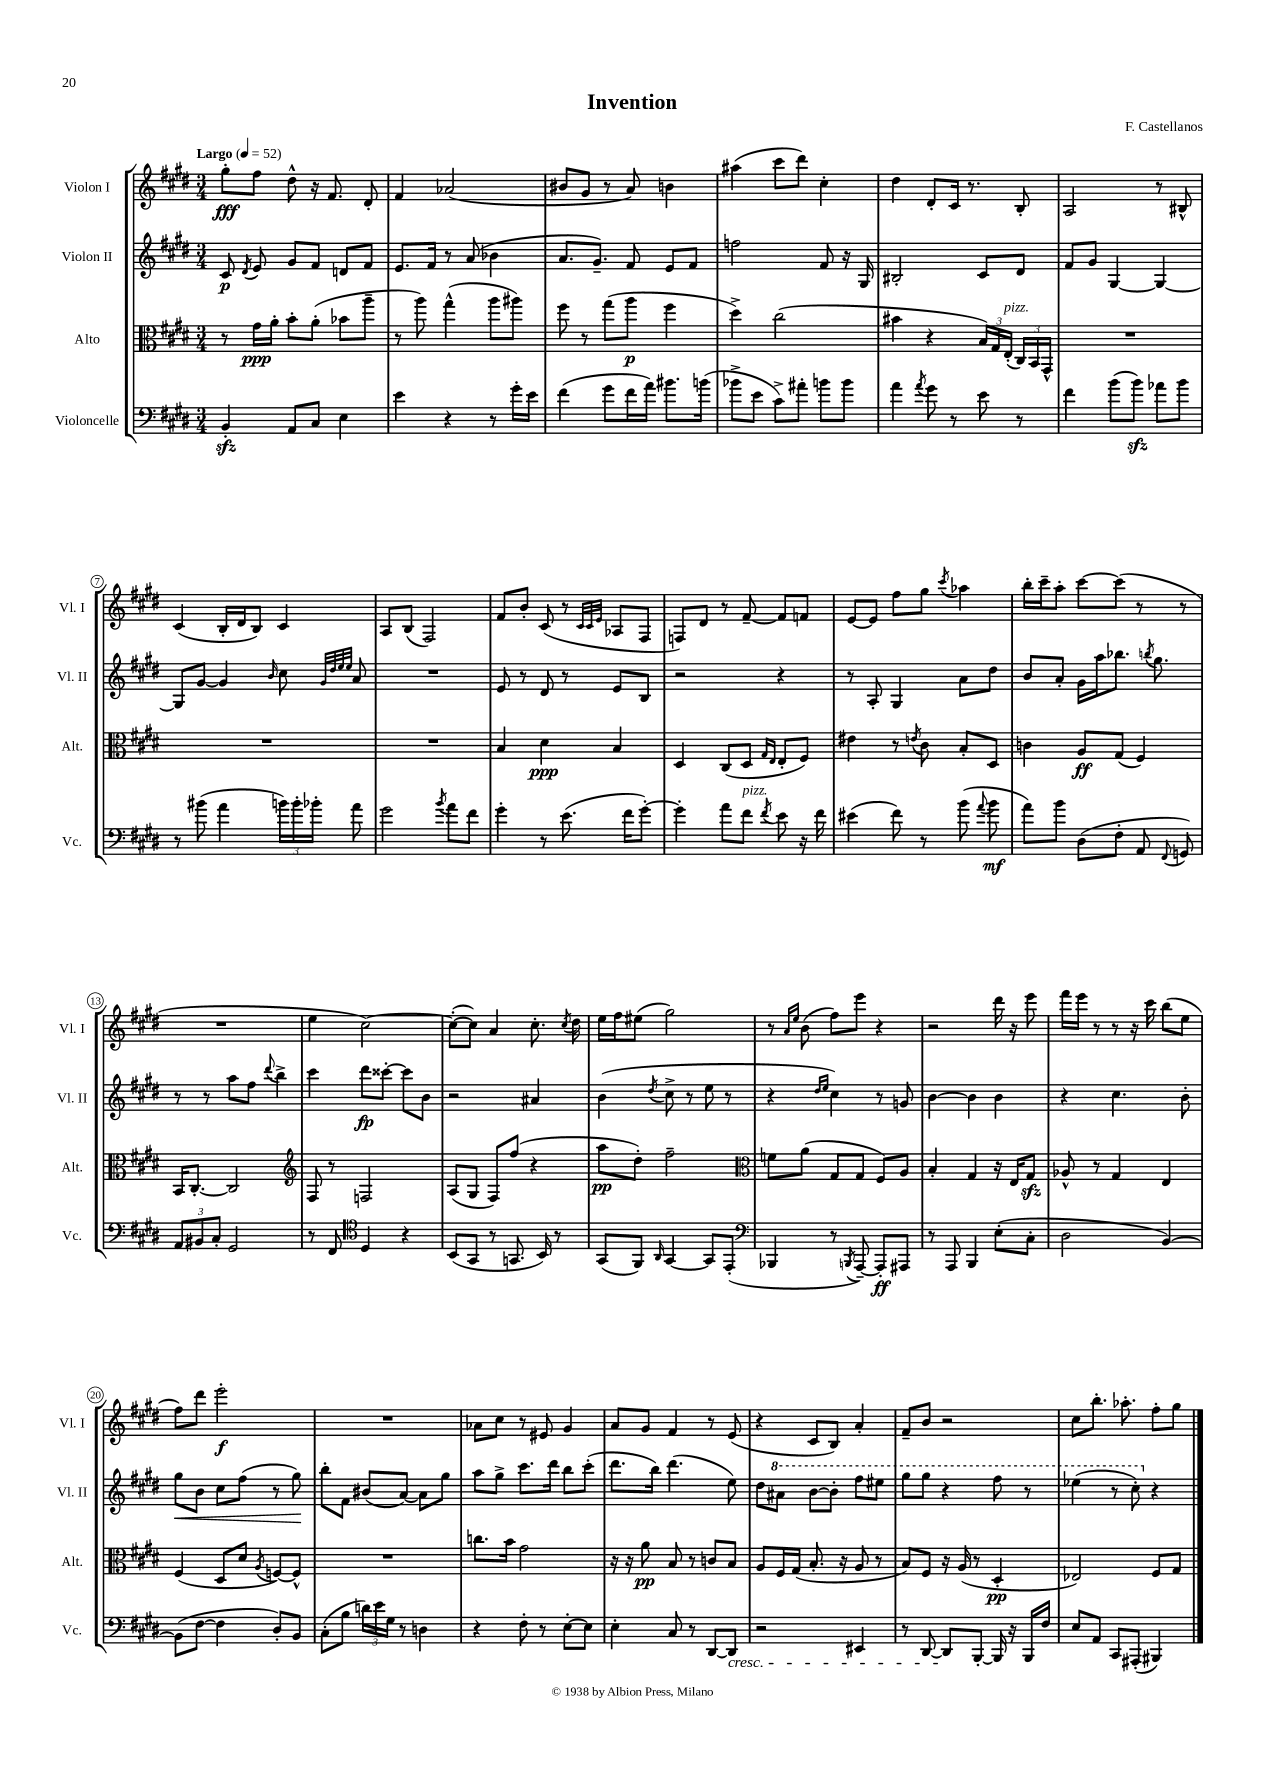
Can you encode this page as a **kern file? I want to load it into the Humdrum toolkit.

**kern	**dynam	**kern	**dynam	**kern	**dynam	**kern	**dynam
*part4	*part4	*part3	*part3	*part2	*part2	*part1	*part1
*staff4	*staff4	*staff3	*staff3	*staff2	*staff2	*staff1	*staff1
*I"Violoncelle	*	*I"Alto	*	*I"Violon II	*	*I"Violon I	*
*I'Vc.	*	*I'Alt.	*	*I'Vl. II	*	*I'Vl. I	*
*clefF4	*	*clefC3	*	*clefG2	*	*clefG2	*
*k[f#c#g#d#]	*	*k[f#c#g#d#]	*	*k[f#c#g#d#]	*	*k[f#c#g#d#]	*
*M3/4	*	*M3/4	*	*M3/4	*	*M3/4	*
*MM52	*	*MM52	*	*MM52	*	*MM52	*
=1	=1	=1	=1	=1	=1	=1	=1
!	!	!	!	!	!	!LO:TX:a:B:t=Largo	!
4BBzz'/	.	8r	.	8c#/	p	8gg#'\L	fff
.	.	.	.	8qd#/	.	.	.
.	.	16g#\LL	ppp	8e/	.	8ff#\J	.
.	.	16a'\JJ	.	.	.	.	.
8AA/L	.	8b'\L	.	8g#/L	.	8dd#^^\	.
8C#/J	.	(8a'\J	.	8f#/J	.	16r	.
.	.	.	.	.	.	8.f#/	.
4E\	.	8b-X\L	.	8dn/L	.	.	.
.	.	8aa~\J	.	8f#/J	.	8d#'/	.
=2	=2	=2	=2	=2	=2	=2	=2
4e\	.	8r	.	8.e/L	.	4f#/	.
.	.	8aa\)	.	.	.	.	.
.	.	.	.	16f#/Jk	.	.	.
4r	.	(4gg#^^\	.	8r	.	(2a-X/	.
.	.	.	.	(8a/	.	.	.
8r	.	8aa\L	.	4b-X\	.	.	.
16g#'\LL	.	8aa#X\J)	.	.	.	.	.
16e\JJ	.	.	.	.	.	.	.
=3	=3	=3	=3	=3	=3	=3	=3
(4f#\	.	8ff#\	.	8.a/L	.	8b#X/L	.
.	.	8r	.	.	.	8g#/J	.
.	.	.	.	8.g#~/J)	.	.	.
8g#\L	.	(8gg#\L	.	.	.	8r	.
16f#\L	.	8aa\J	p	8f#/	.	8a/)	.
16a\JJ)	.	.	.	.	.	.	.
8.b#X\L	.	4ff#\	.	8e/L	.	4bn\	.
.	.	.	.	8f#/J	.	.	.
(16bn\Jk	.	.	.	.	.	.	.
=4	=4	=4	=4	=4	=4	=4	=4
8b-X^\L	.	4dd#^\)	.	2ffn\	.	(4aa#X\	.
8e\J	.	.	.	.	.	.	.
8c#^\L)	.	(2cc#\	.	.	.	8ccc#\L	.
8a#X'\J	.	.	.	.	.	8ddd#\J)	.
8bn\L	.	.	.	8f#/	.	4cc#'\	.
8b\J	.	.	.	16r	.	.	.
.	.	.	.	16G#/	.	.	.
=5	=5	=5	=5	=5	=5	=5	=5
4a\	.	4b#X\	.	2B#X'/	.	4dd#\	.
8qa/	.	.	.	.	.	.	.
8g#\	.	4r	.	.	.	8d#'/L	.
8r	.	.	.	.	.	16c#/Jk	.
.	.	.	.	.	.	8.r	.
8e\	.	24B/LL)	.	8c#/L	.	.	.
.	.	24G#/	.	.	.	.	.
!	!	!LO:TX:a:i:t=pizz.	!	!	!	!	!
.	.	(24E'/JJ	.	.	.	.	.
8r	.	24C#/LL)	.	8d#/J	.	8B'/	.
.	.	24BB/	.	.	.	.	.
.	.	24GG#^^/JJ	.	.	.	.	.
=6	=6	=6	=6	=6	=6	=6	=6
4f#\	.	2.r	.	8f#/L	.	2A/	.
.	.	.	.	8g#/J	.	.	.
(8b\L	.	.	.	[4G#/	.	.	.
8bzz\J)	.	.	.	.	.	.	.
8a-X\L	.	.	.	4G#/_	.	8r	.
8b\J	.	.	.	.	.	8B#X^^/	.
!!LO:LB:g=z
=7	=7	=7	=7	=7	=7	=7	=7
8r	.	2.r	.	8G#/L]	.	(4c#/	.
(8b#X\	.	.	.	[8g#/J	.	.	.
4a\	.	.	.	4g#/]	.	16B'/LL	.
.	.	.	.	.	.	16d#/J	.
.	.	.	.	.	.	8B/J)	.
.	.	.	.	16qqb/	.	.	.
24bn\LL)	.	.	.	8cc#\	.	4c#/	.
24b'\	.	.	.	.	.	.	.
24b-X'\JJ	.	.	.	.	.	.	.
.	.	.	.	32qqg#/LLL	.	.	.
.	.	.	.	32qqdd#/	.	.	.
.	.	.	.	32qqee/	.	.	.
.	.	.	.	32qqee/JJJ	.	.	.
8a\	.	.	.	8a/	.	.	.
=8	=8	=8	=8	=8	=8	=8	=8
2g#\	.	2.r	.	2.r	.	8A/L	.
.	.	.	.	.	.	(8B/J	.
.	.	.	.	.	.	2F#/)	.
8qb/	.	.	.	.	.	.	.
8a\L	.	.	.	.	.	.	.
8f#\J	.	.	.	.	.	.	.
=9	=9	=9	=9	=9	=9	=9	=9
4g#'\	.	4B/	.	8e/	.	8f#/L	.
.	.	.	.	8r	.	8b'/J	.
8r	.	4d#\	ppp	8d#/	.	(8c#/	.
(8.e\	.	.	.	8r	.	8r	.
.	.	.	.	.	.	32qqc#/LLL	.
.	.	.	.	.	.	32qqc#/	.
.	.	.	.	.	.	32qqe/JJJ	.
.	.	4B/	.	8e/L	.	8A-X/L	.
16f#\KL	.	.	.	.	.	.	.
[8g#'\J)	.	.	.	8B/J	.	8F#/J	.
=10	=10	=10	=10	=10	=10	=10	=10
4g#'\]	.	4D#/	.	2r	.	8Fn/L)	.
.	.	.	.	.	.	8d#/J	.
8a\L	.	(8C#/L	.	.	.	8r	.
!LO:TX:a:i:t=pizz.	!	!	!	!	!	!	!
8f#\J	.	8D#/J	.	.	.	[8f#~/	.
.	.	16qqG#/LL	.	.	.	.	.
8qf#/	.	16qqE/JJ	.	.	.	.	.
8e\	.	8E'/L	.	4r	.	8f#/L]	.
16r	.	8F#/J)	.	.	.	8fn/J	.
16f#\	.	.	.	.	.	.	.
=11	=11	=11	=11	=11	=11	=11	=11
(4e#X\	.	4e#X\	.	8r	.	[8e/L	.
.	.	.	.	8A'/	.	8e/J]	.
8f#\)	.	8r	.	4G#/	.	8ff#\L	.
.	.	8qen/	.	.	.	.	.
8r	.	8c#\	.	.	.	8gg#\J	.
.	.	.	.	.	.	8qccc#/	.
(8b\	.	8B'/L	.	8a\L	.	4aa-X\	.
8qqa/	.	.	.	.	.	.	.
8b\	mf	8D#/J	.	8dd#\J	.	.	.
=12	=12	=12	=12	=12	=12	=12	=12
8a\L)	.	4cn\	.	8b/L	.	16bb'\LL	.
.	.	.	.	.	.	16ccc#~\J	.
8b\J	.	.	.	8a'/J	.	8aa'\J	.
(8D#\L	.	8A/L	ff	16g#\LL	.	[8ccc#\L	.
.	.	.	.	16aa\J	.	.	.
8F#'\J	.	(8G#/J	.	8.bb-X\J	.	(8ccc#\J]	.
8AA/	.	4F#/)	.	.	.	8r	.
.	.	.	.	8qbbn/	.	.	.
.	.	.	.	8.gg#\	.	.	.
8qqFF#/	.	.	.	.	.	.	.
8GGn/)	.	.	.	.	.	8r	.
!!LO:LB:g=z
=13	=13	=13	=13	=13	=13	=13	=13
12AA/L	.	16BB/KL	.	8r	.	2.r	.
.	.	[8.C#'/J	.	.	.	.	.
12BB#X/	.	.	.	.	.	.	.
.	.	.	.	8r	.	.	.
12C#'/J	.	.	.	.	.	.	.
2GG#/	.	2C#/]	.	8aa\L	.	.	.
.	.	.	.	8ff#\J	.	.	.
.	.	.	.	8qqddd#/	.	.	.
.	.	.	.	4bb^\	.	.	.
=14	=14	=14	=14	=14	=14	=14	=14
*	*	*clefG2	*	*	*	*	*
8r	.	8F#/	.	4ccc#\	.	4ee\	.
8FF#/	.	8r	.	.	.	.	.
*clefC4	*	*	*	*	*	*	*
4D#/	.	2Fn/	.	8ddd#\L	fp	[2cc#\)	.
.	.	.	.	[8ccc##X'\J	.	.	.
4r	.	.	.	8ccc##\L]	.	.	.
.	.	.	.	8b\J	.	.	.
=15	=15	=15	=15	=15	=15	=15	=15
(8BB/L	.	(8A/L	.	2r	.	(8cc#'\L_	.
8GG#/J	.	8G#/J	.	.	.	8cc#\J])	.
8r	.	8F#/L)	.	.	.	4a/	.
8.GGn/	.	(8ff#/J	.	.	.	.	.
.	.	4r	.	4a#X/	.	8.cc#'\	.
16BB/)	.	.	.	.	.	.	.
8r	.	.	.	.	.	.	.
.	.	.	.	.	.	8qcc#/	.
.	.	.	.	.	.	16dd#\	.
=16	=16	=16	=16	=16	=16	=16	=16
(8GG#/L	.	8aa\L	pp	(4b\	.	16ee\LL	.
.	.	.	.	.	.	16ff#\J	.
8FF#/J)	.	8dd#'\J)	.	.	.	(8ee#X\J	.
16qqAA/	.	.	.	8qdd#/	.	.	.
[4GG#/	.	2ff#~\	.	8cc#^\	.	2gg#\)	.
.	.	.	.	8r	.	.	.
8GG#/L]	.	.	.	8ee\	.	.	.
(8EE'/J	.	.	.	8r	.	.	.
=17	=17	=17	=17	=17	=17	=17	=17
*clefF4	*	*clefC3	*	*	*	*	*
4BBB-X/	.	8fn\L	.	4r	.	8r	.
.	.	.	.	.	.	16qqa/LL	.
.	.	.	.	.	.	16qqee/JJ	.
.	.	(8a\J	.	.	.	(8b\	.
.	.	.	.	16qqdd#/LL	.	.	.
.	.	.	.	16qqee/JJ	.	.	.
8r	.	8G#/L	.	4cc#\)	.	8ff#\L)	.
8qBBBn/	.	.	.	.	.	.	.
[8AAA~/)	.	8G#/J	.	.	.	8eee\J	.
8AAA'/L]	ff	8F#/L)	.	8r	.	4r	.
8AAA#X/J	.	8A/J	.	8gn/	.	.	.
=18	=18	=18	=18	=18	=18	=18	=18
8r	.	4B'/	.	[4b\	.	2r	.
8AAA/	.	.	.	.	.	.	.
4BBB/	.	4G#/	.	4b\]	.	.	.
(8E'\L	.	16r	.	4b\	.	16ddd#\	.
.	.	16E/KL	.	.	.	16r	.
8C#'\J	.	8G#zz/J	.	.	.	8eee\	.
=19	=19	=19	=19	=19	=19	=19	=19
2D#\	.	8A-X^^/	.	4r	.	16fff#\LL	.
.	.	.	.	.	.	16eee\JJ	.
.	.	8r	.	.	.	8r	.
.	.	4G#/	.	4.cc#\	.	8r	.
.	.	.	.	.	.	16r	.
.	.	.	.	.	.	16ccc#\	.
[4BB/)	.	4E/	.	.	.	(8bb\L	.
.	.	.	.	8b'\	.	8ee\J	.
!!LO:LB:g=z
=20	=20	=20	=20	=20	=20	=20	=20
!	!	!	!	!	!LO:HP:b	!	!
(8BB\L]	.	(4F#/	.	8gg#\L	<	8ff#\L)	.
[8F#\J	.	.	.	8b\J	.	8ddd#\J	.
4F#\]	.	8D#/L	.	8cc#\L	.	2eee'\	f
.	.	8d#/J	.	(8ff#\J	.	.	.
.	.	8qA/	.	.	.	.	.
8D#'/L)	.	[8Fn/L)	.	8r	.	.	.
8BB/J	.	8F^^/J]	.	8gg#\)	.	.	.
.	.	.	.	.	[	.	.
=21	=21	=21	=21	=21	=21	=21	=21
(8C#'\L	.	2.r	.	8bb'\L	.	2.r	.
8B\J	.	.	.	8f#\J	.	.	.
24dn\LL)	.	.	.	(8b#X/L	.	.	.
24e\	.	.	.	.	.	.	.
24G#\JJ	.	.	.	.	.	.	.
8r	.	.	.	[8a/J)	.	.	.
4Dn\	.	.	.	8a\L]	.	.	.
.	.	.	.	8gg#\J	.	.	.
=22	=22	=22	=22	=22	=22	=22	=22
4r	.	8.ccn\L	.	8aa\L	.	8a-X\L	.
.	.	.	.	8gg#^\J	.	8cc#\J	.
.	.	16b\Jk	.	.	.	.	.
8F#'\	.	2g#\	.	8.ccc#\L	.	8r	.
8r	.	.	.	.	.	8e#X/	.
.	.	.	.	16ddd#\Jk	.	.	.
[8E'\L	.	.	.	8bb\L	.	4g#/	.
8E\J]	.	.	.	(8ccc#'\J	.	.	.
=23	=23	=23	=23	=23	=23	=23	=23
4E'\	.	16r	.	8.ddd#\L	.	8a/L	.
.	.	16r	.	.	.	.	.
.	.	8a\	pp	.	.	8g#/J	.
.	.	.	.	16bb\Jk)	.	.	.
8C#/	.	8B/	.	(4.ddd#\	.	4f#/	.
8r	.	8r	.	.	.	.	.
[8DD#/L	.	8cn/L	.	.	.	8r	.
!LO:TX:b:i:t=cresc.	!	!	!	!	!	!	!
8DD#/J]	.	8B/J	.	8ee\)	.	(8e/	.
=24	=24	=24	=24	=24	=24	=24	=24
2r	.	8A/L	.	8dd#\L	.	4r	.
*	*	*	*	*8va	*	*	*
.	.	16F#/L	.	8aa#X\J	.	.	.
.	.	(16G#/JJ	.	.	.	.	.
.	.	8.B'/	.	[8bb\L	.	8c#/L	.
.	.	.	.	8bb'\J]	.	8B/J)	.
.	.	16r	.	.	.	.	.
4EE#X/	.	8A/	.	8fff#\L	.	4a'/	.
.	.	8r	.	8eee#X\J	.	.	.
=25	=25	=25	=25	=25	=25	=25	=25
8r	.	8B/L)	.	8ggg#\L	.	8f#~/L	.
[8DD#/	.	8F#/J	.	8ggg#\J	.	8b/J	.
8DD#/L]	.	16r	.	4r	.	2r	.
.	.	(16A/	.	.	.	.	.
[8BBB'/J	.	8r	.	.	.	.	.
16BBB/]	.	4D#'/	pp	8fff#\	.	.	.
16r	.	.	.	.	.	.	.
16BBB/LL	.	.	.	8r	.	.	.
16F#/JJ	.	.	.	.	.	.	.
=26	=26	=26	=26	=26	=26	=26	=26
8E/L	.	2E-X/)	.	(4eee-X\	.	8cc#\L	.
8AA/J	.	.	.	.	.	8.bb'\J	.
8CC#/L	.	.	.	8r	.	.	.
.	.	.	.	.	.	8.aa-X'\	.
(8AAA#X'/J	.	.	.	8ccc#'\)	.	.	.
*	*	*	*	*X8va	*	*	*
4BBB#X/)	.	8F#/L	.	4r	.	8ff#'\L	.
.	.	8G#/J	.	.	.	8gg#\J	.
==	==	==	==	==	==	==	==
*-	*-	*-	*-	*-	*-	*-	*-
